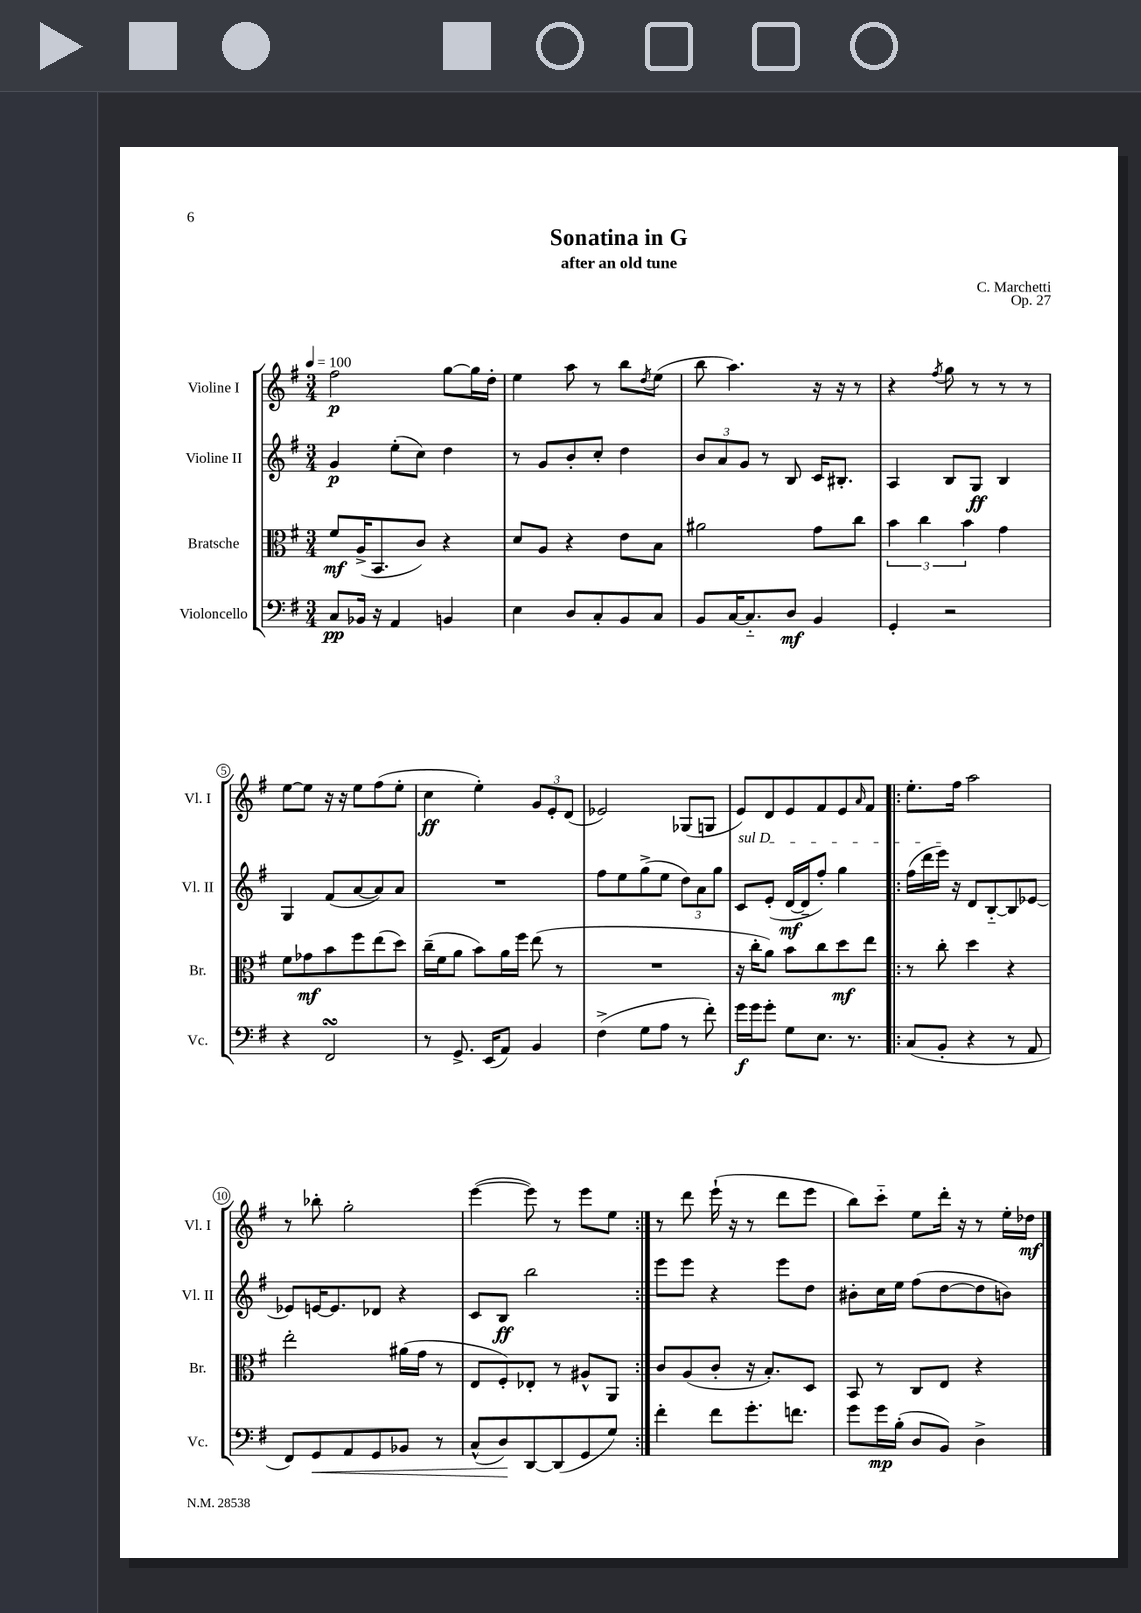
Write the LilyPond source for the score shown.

\header { title = "Sonatina in G" composer = "C. Marchetti" subtitle = "after an old tune" opus = "Op. 27" }
<<
\new StaffGroup <<
\new Staff = "s0" \with { instrumentName = "Violine I" shortInstrumentName = "Vl. I" } {
    \clef treble \key g \major \numericTimeSignature \time 3/4 \tempo 4 = 100
    fis''2\p g''8~ g''16 d''16-. |
    e''4 a''8 r8 b''8 \acciaccatura { d''8 } e''8( |
    b''8 a''4.) r16 r16 r8 |
    r4 \acciaccatura { fis''8 } g''8 r8 r8 r8 |
    e''8~ e''8 r16 r16 e''8 fis''8( e''8-. |
    c''4\ff e''4-.) \tuplet 3/2 { g'8 e'8-. d'8( } |
    ees'2) ges8( g8 |
    e'8) d'8 e'8 fis'8 e'8 \grace { a'16 } fis'8 |
    \repeat volta 2 { e''8.-. fis''16 a''2 |
    r8 bes''8-. g''2-. |
    e'''4~( e'''8) r8 e'''8 e''8 | }
    r8 d'''8 e'''16-!( r16 r8 d'''8 e'''8 |
    b''8) c'''8-_ e''8 d'''16-. r16 r8 e''16-. des''16\mf \bar "|." |
}
\new Staff = "s1" \with { instrumentName = "Violine II" shortInstrumentName = "Vl. II" } {
    \clef treble \key g \major \numericTimeSignature \time 3/4
    g'4\p e''8-.( c''8) d''4 |
    r8 g'8 b'8-. c''8-. d''4 |
    \tuplet 3/2 { b'8 a'8 g'8 } r8 b8 c'16 bis8.-. |
    a4 b8 g8\ff b4 |
    g4 fis'8( a'8~ a'8) a'8 |
    R2. |
    fis''8 e''8 g''8->( e''8 \tuplet 3/2 { d''8) a'8 g''8 } |
    \once \override TextSpanner.bound-details.left.text = \markup { \italic "sul D" } c'8\startTextSpan e'8-.( d'16~\mf d'16-- fis''8-.) g''4 |
    \repeat volta 2 { fis''16( d'''16 e'''16\stopTextSpan) r16 d'8 b8~-_ b8 ees'8~ |
    ees'8 e'16~ e'8. des'8 r4 |
    c'8 b8\ff b''2 | }
    e'''8 e'''8 r4 e'''8 d''8 |
    bis'8-. c''16 e''16 fis''8( d''8~ d''8 b'8) \bar "|." |
}
\new Staff = "s2" \with { instrumentName = "Bratsche" shortInstrumentName = "Br." } {
    \clef alto \key g \major \numericTimeSignature \time 3/4
    fis'8\mf a16->( b,8. c'8) r4 |
    d'8 a8 r4 e'8 b8 |
    ais'2 g'8 c''8 |
    \tuplet 3/2 { b'4 c''4 b'4 } g'4 |
    fis'8 ges'8\mf b'8 fis''8 e''8( d''8) |
    c''16--( fis'16 a'8 b'8) a'16 fis''16 e''8( r8 |
    R2. |
    r16 c''16-. a'8) b'8 c''8 d''8\mf e''8 |
    \repeat volta 2 { r8 c''8-. d''4 r4 |
    e''2-. ais'16( g'16 r8 |
    e8 fis8-.) ees8-. r8 ais8-^ a,8 | }
    c'8 a8( c'8-. r16 b8.-.) d8 |
    b,8 r8 c8 e8 r4 \bar "|." |
}
\new Staff = "s3" \with { instrumentName = "Violoncello" shortInstrumentName = "Vc." } {
    \clef bass \key g \major \numericTimeSignature \time 3/4
    c8\pp bes,16 r16 a,4 b,4 |
    e4 d8 c8-. b,8 c8 |
    b,8 c16~ c8.-_ d8\mf b,4 |
    g,4-. r2 |
    r4 fis,2\turn |
    r8 g,8.-> e,16( a,8) b,4 |
    fis4->( g8 a8 r8 fis'8-.) |
    g'16\f g'16 g'8-. g8 e8. r8. |
    \repeat volta 2 { c8( b,8-. r4 r8 a,8 |
    fis,8) g,8\< a,8 g,8 bes,8 r8 |
    c8-^( d8\!) d,8~ d,8( g,8 g8) | }
    fis'4-. fis'8 g'8.-. f'8. |
    g'8 g'16\mp b16-.( d8 b,8) d4-> \bar "|." |
}
>>
>>
\layout { \context { \Score \override BarNumber.stencil = #(make-stencil-circler 0.1 0.3 ly:text-interface::print) } }
